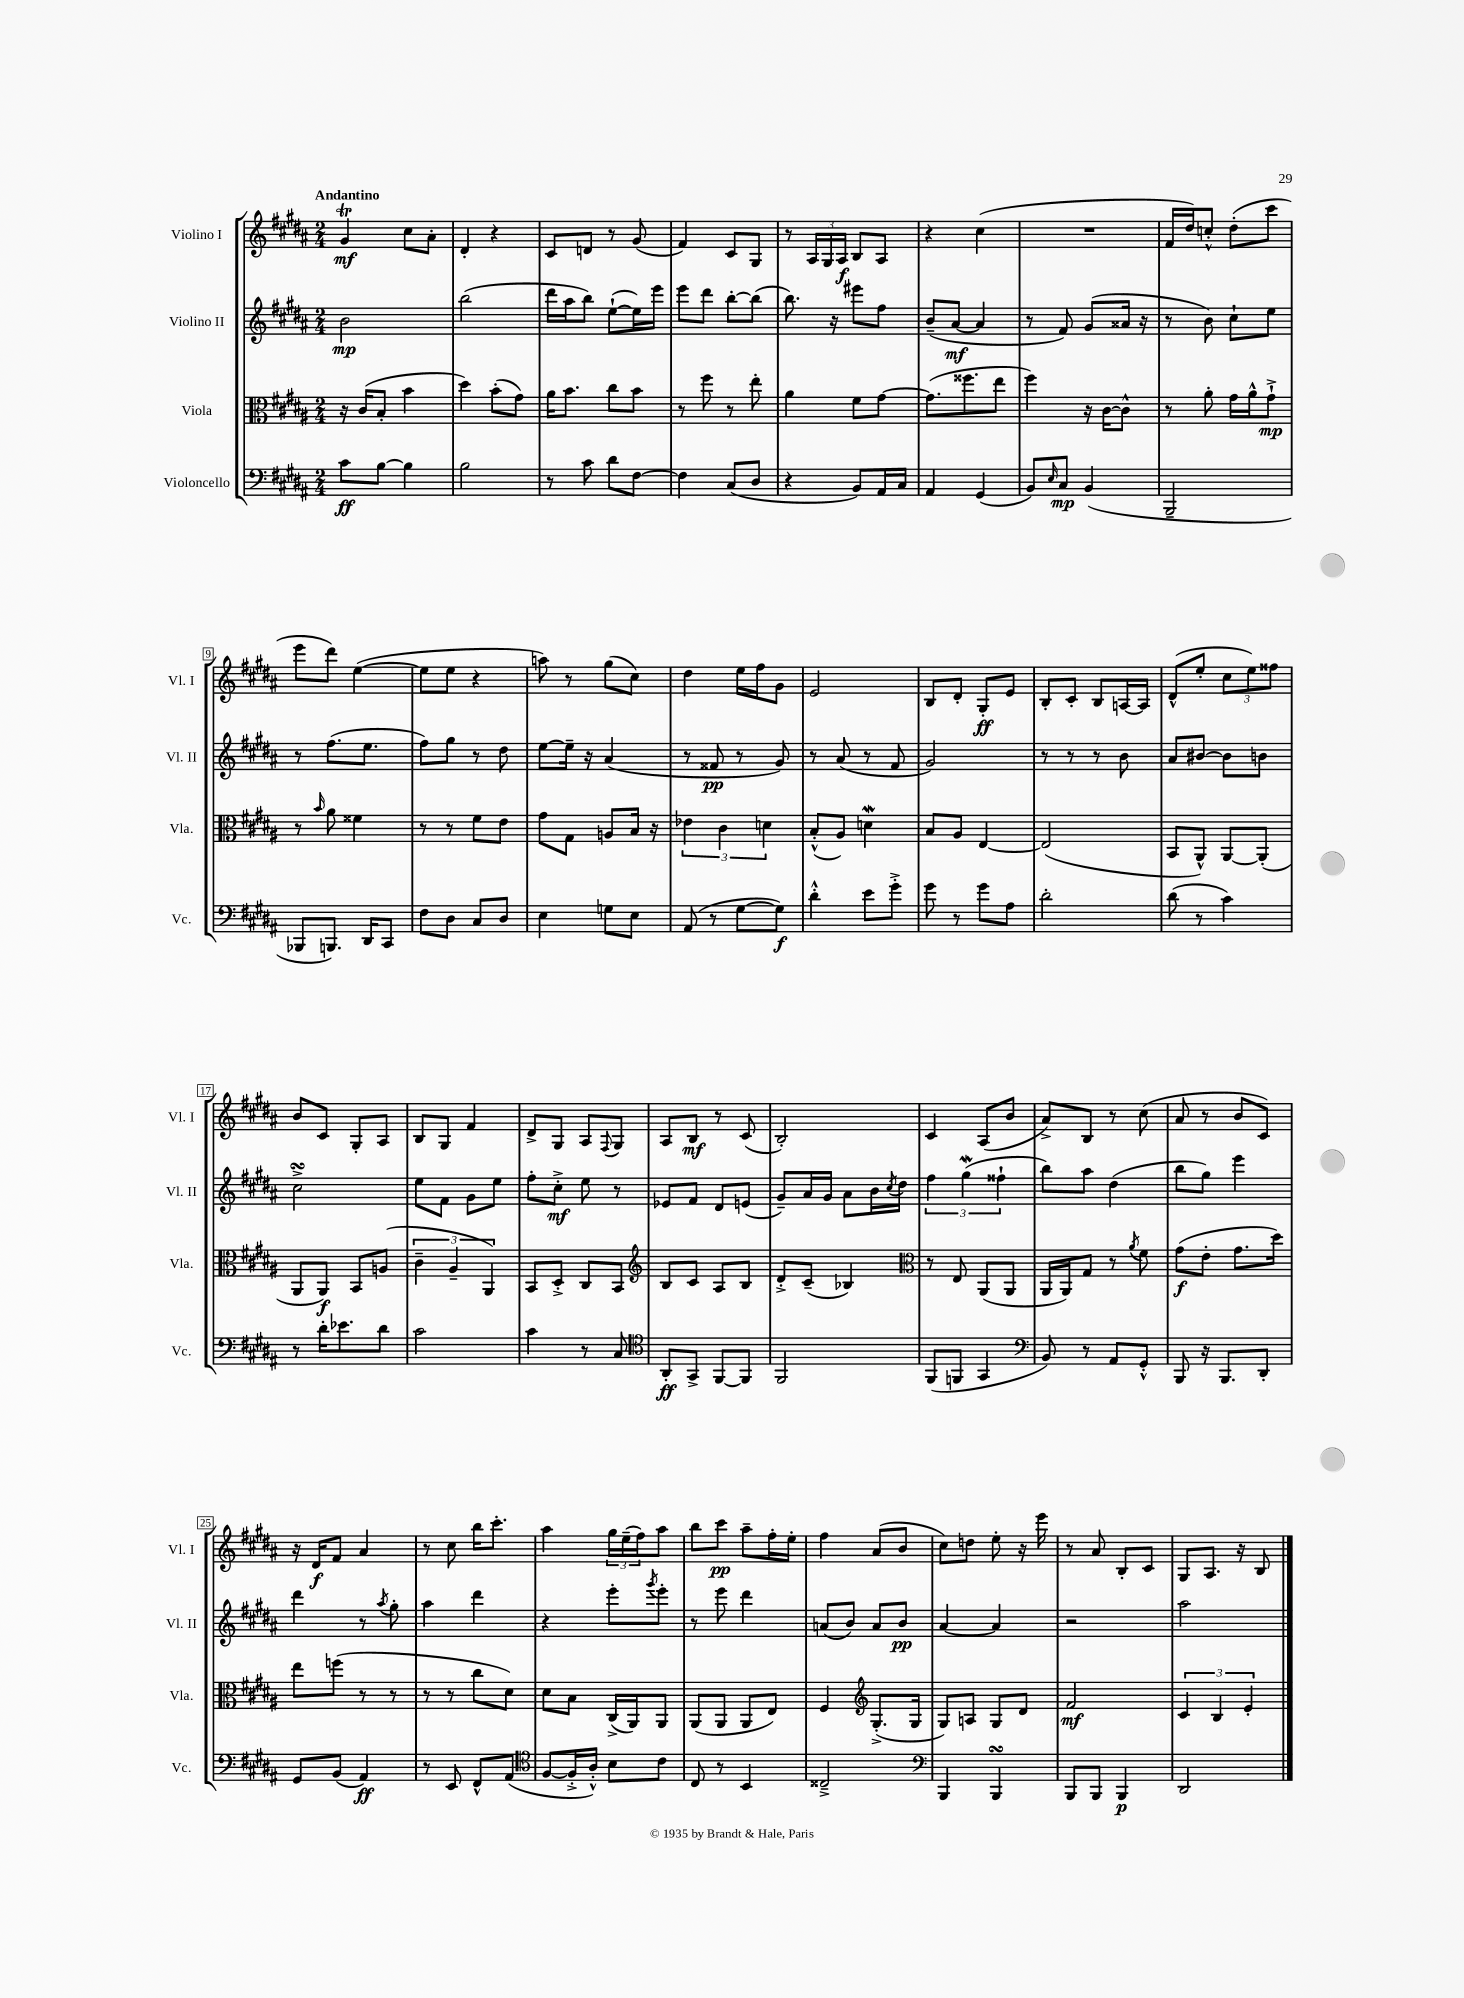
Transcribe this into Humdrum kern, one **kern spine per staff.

**kern	**kern	**kern	**kern
*staff4	*staff3	*staff2	*staff1
*clefF4	*clefC3	*clefG2	*clefG2
*k[f#c#g#d#a#]	*k[f#c#g#d#a#]	*k[f#c#g#d#a#]	*k[f#c#g#d#a#]
*M2/4	*M2/4	*M2/4	*M2/4
8c#	16r	2b	4g#
.	(16c#	.	.
[8B	8B'	.	.
4B]	4b	.	8cc#
.	.	.	8a#'
=	=	=	=
2B	4dd#)	(2bb	4d#'
.	(8b'	.	4r
.	8g#)	.	.
=	=	=	=
8r	16a#	16ddd#	8c#
.	8.b	16aa#	.
8c#	.	8bb)	8d
8d#	8cc#	([8ee`	8r
[8F#	8b	16ee])	(8g#
.	.	16eee	.
=	=	=	=
4F#]	8r	8eee	4f#)
.	8ff#	8ddd#	.
(8C#	8r	[8bb'	8c#
8D#	8ee'	(8bb]	8G#
=	=	=	=
4r	4a#	8.bb)	8r
.	.	.	24A#
.	.	.	24G#
.	.	16r	.
.	.	.	24A#
8BB)	8f#	8eee#	8B
16AA#	[8g#	8ff#	8A#
16C#	.	.	.
=	=	=	=
4AA#	(8.g#]	(8b~	4r
.	.	[8a#	.
.	8.ff##	.	.
(4GG#	.	4a#]	(4cc#
.	8ee	.	.
=	=	=	=
8BB)	4ff#)	8r	2r
16qqE	.	.	.
8C#	.	8f#)	.
(4BB	16r	(8g#	.
.	[16c#	.	.
.	8c#^^]	16a##	.
.	.	16r	.
=	=	=	=
2BBB~	8r	8r	16f#
.	.	.	16dd#)
.	8a#'	8b)	8cc'^^
.	16g#	8cc#`	(8dd#'
.	16a#^^	.	.
.	8g#`^	8ee	8ccc#
=	=	=	=
8BBB-	8r	8r	8eee
.	16qqb	.	.
8.BBB)	8a#	(8.ff#	8ddd#)
.	4f##	.	([4ee
16DD#	.	8.ee	.
8CC#	.	.	.
=	=	=	=
8F#	8r	8ff#)	8ee]
8D#	8r	8gg#	8ee
8C#	8f#	8r	4r
8D#	8e	8dd#	.
=	=	=	=
4E	8g#	[8ee	8aa)
.	8G#	16ee~]	8r
.	.	16r	.
8G	8A	(4a#	(8gg#
8E	16B	.	8cc#)
.	16r	.	.
=	=	=	=
(8AA#	6e-	8r	4dd#
8r	.	8f##	.
.	6c#	.	.
[8G#	.	8r	16ee
.	.	.	16ff#
.	6d	.	.
8G#])	.	8g#)	8g#
=	=	=	=
4d#'^^	(8B'^^	8r	2e
.	8A#)	(8a#	.
8e	4d	8r	.
8g#'^	.	8f#	.
=	=	=	=
8g#	8B	2g#)	8B
8r	8A#	.	8d#'
8g#	[4E	.	8G#'
8A#	.	.	8e
=	=	=	=
2d#'	(2E]	8r	8B'
.	.	8r	8c#'
.	.	8r	8B
.	.	8b	[16A
.	.	.	16A]
=	=	=	=
(8d#	8BB	8a#	(8d#^^
8r	8AA#^^)	[8b#	8ee'
4c#)	[8AA#	8b#]	12cc#
.	.	.	12ee)
.	(8AA#']	8b	.
.	.	.	12ff##
=	=	=	=
8r	8AA#	2cc#^	8b
16d#'	8AA#)	.	8c#
8.e-	.	.	.
.	8BB	.	8G#'
8d#	(8A	.	8A#
=	=	=	=
2c#	6c#~	8ee	8B
.	.	8f#	8G#
.	6A#~	.	.
.	.	8g#	4f#
.	6AA#)	.	.
.	.	8ee	.
=	=	=	=
4c#	8BB	8ff#'	8d#^
.	8D#'^	8cc#'^	8G#
8r	8C#	8ee	8A#
.	.	.	8qqF#
8C#	8BB	8r	8G#
=	=	=	=
*clefC4	*clefG2	*	*
8AA#'	8B	8e-	8A#
8GG#^	8c#	8f#	8B
[8FF#	8A#	8d#	8r
8FF#]	8B	(8e	(8c#
=	=	=	=
2FF#	8d#'^	8g#~)	2B')
.	(8c#~	16a#	.
.	.	16g#	.
.	4B-)	8a#	.
.	.	16b	.
.	.	8qcc#	.
.	.	16dd#	.
=	=	=	=
*	*clefC3	*	*
(8FF#	8r	6ff#	4c#
8FF	8E	.	.
.	.	(6gg#	.
4GG#	(8AA#	.	(8A#
.	.	6ff##`	.
.	8AA#	.	8b
=	=	=	=
*clefF4	*	*	*
8BB)	16AA#	8bb)	8a#^)
.	16AA#)	.	.
8r	8G#	8aa#	8B
8AA#	8r	(4dd#	8r
.	8qa#	.	.
8GG#'^^	8f#	.	(8cc#
=	=	=	=
8BBB	(8g#	8bb	8a#
16r	8e'	8gg#)	8r
8.BBB	.	.	.
.	8.g#	4eee	8b
8DD#'	.	.	8c#)
.	16dd#)	.	.
=	=	=	=
8GG#	8ee	4ddd#	16r
.	.	.	16d#
(8BB	(8ff	.	8f#
4AA#)	8r	8r	4a#
.	.	8qaa#	.
.	8r	8gg#'	.
=	=	=	=
8r	8r	4aa#	8r
8EE	8r	.	8cc#
8FF#^^	8cc#	4ddd#	16bb
.	.	.	8.ccc#'
(8AA#	8d#)	.	.
=	=	=	=
*clefC4	*	*	*
[8F#	8d#	4r	4aa#
16F#'^]	8B	.	.
16A#'^^)	.	.	.
8B	(16C#^	8eee'	24gg#
.	.	.	(24ee~
.	16AA#)	.	.
.	.	.	24ff#)
.	.	8qggg#	.
8c#	8AA#	8eee'	8aa#
=	=	=	=
8C#	(8AA#	8r	8bb
8r	8AA#	8eee	8ccc#
4BB	8AA#	4ddd#	8aa#~
.	8E)	.	16ff#'
.	.	.	16ee'
=	=	=	=
2C##~^	4F#	(8a	4ff#
.	.	8b)	.
*	*clefG2	*	*
.	(8.G#'^	8a	(8a#
.	.	8b	8b
.	16G#	.	.
=	=	=	=
*clefF4	*	*	*
4BBB	8G#)	[4a#	8cc#)
.	8A	.	8dd
4BBB	8G#	4a#]	8ee'
.	8d#	.	16r
.	.	.	16eee
=	=	=	=
8BBB	2f#	2r	8r
8BBB	.	.	8a#
4BBB	.	.	8B'
.	.	.	8c#
=	=	=	=
2DD#	6c#	2aa#	8G#
.	.	.	8.A#
.	6B	.	.
.	.	.	16r
.	6e'	.	.
.	.	.	8B
==	==	==	==
*-	*-	*-	*-
